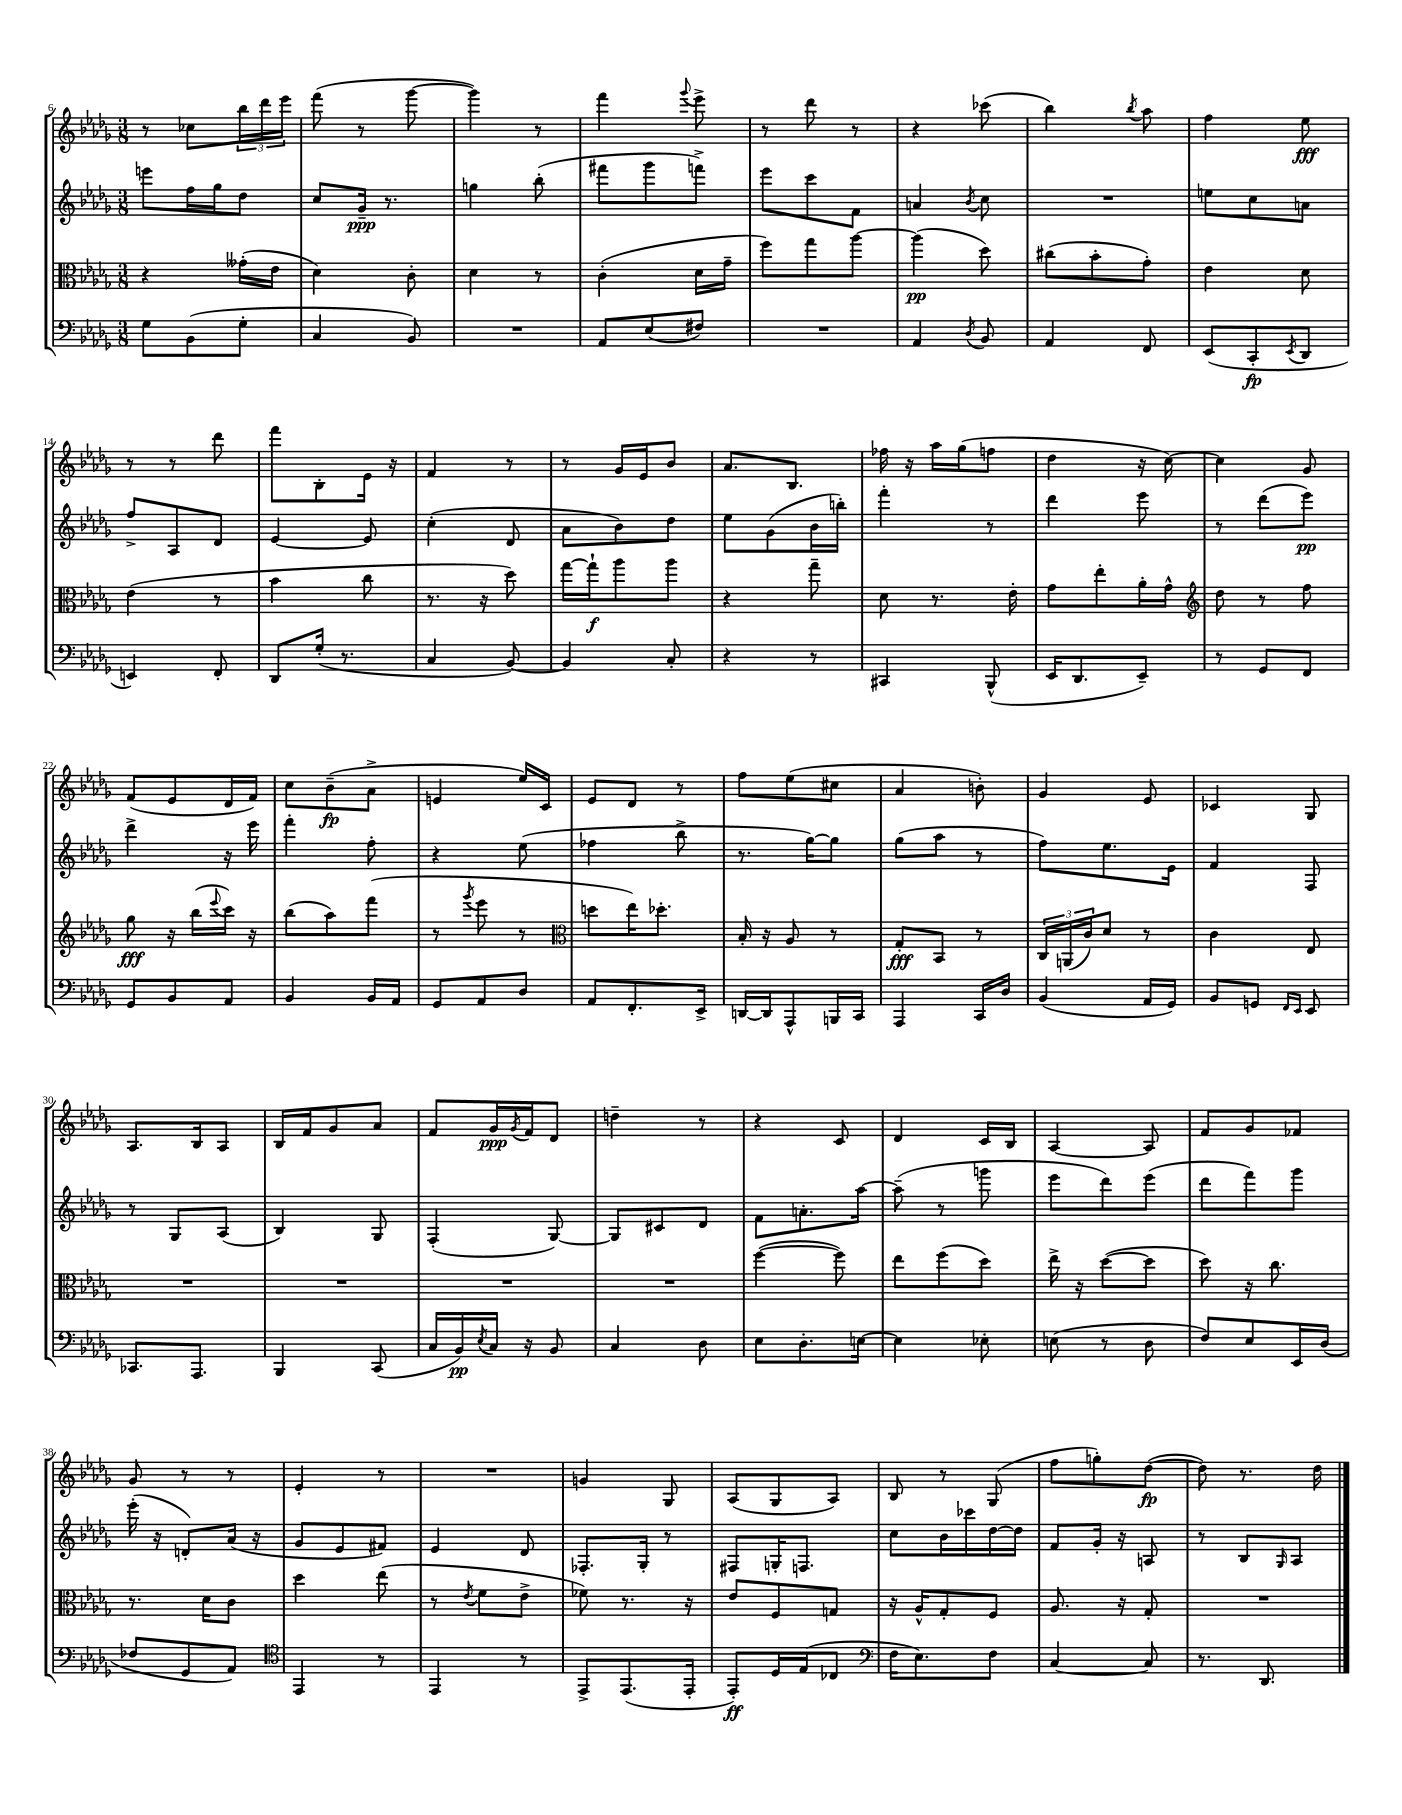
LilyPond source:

<<
\new StaffGroup <<
\new Staff = "s0" {
    \clef treble \key des \major \numericTimeSignature \time 3/8
    r8 ces''8 \tuplet 3/2 { bes''16 des'''16 ees'''16 } |
    f'''8( r8 ges'''8~ |
    ges'''4) r8 |
    f'''4 \appoggiatura { ges'''8 } ees'''8-> |
    r8 des'''8 r8 |
    r4 ces'''8( |
    bes''4) \acciaccatura { bes''8 } aes''8 |
    f''4 ees''8\fff |
    r8 r8 des'''8 |
    f'''8 bes8-. ees'16 r16 |
    f'4 r8 |
    r8 ges'16 ees'16 bes'8 |
    aes'8. bes8. |
    fes''16 r16 aes''16 ges''16( f''8 |
    des''4 r16 c''16~) |
    c''4 ges'8 |
    f'8( ees'8 des'16 f'16) |
    c''8 bes'8--\fp( aes'8-> |
    e'4 ees''16) c'16 |
    ees'8 des'8 r8 |
    f''8 ees''8( cis''8 |
    aes'4 b'8-.) |
    ges'4 ees'8 |
    ces'4 ges8 |
    aes8. bes16 aes8 |
    bes16 f'16 ges'8 aes'8 |
    f'8 ges'16\ppp \acciaccatura { ges'8 } f'16 des'8 |
    d''4-- r8 |
    r4 c'8 |
    des'4 c'16 bes16 |
    aes4~ aes8 |
    f'8 ges'8 fes'8 |
    ges'8 r8 r8 |
    ees'4-. r8 |
    R4. |
    g'4 ges8 |
    aes8( ges8 aes8) |
    bes8 r8 ges8( |
    f''8 g''8-.) des''8~\fp( |
    des''8) r8. des''16 \bar "|." |
}
\new Staff = "s1" {
    \clef treble \key des \major \numericTimeSignature \time 3/8
    e'''8 f''16 ges''16 des''8 |
    c''8 ges'16--\ppp r8. |
    g''4 bes''8-.( |
    fis'''8 ges'''8 f'''8->) |
    ees'''8 c'''8 f'8 |
    a'4 \acciaccatura { bes'8 } c''8 |
    R4. |
    e''8 c''8 a'8 |
    f''8-> aes8 des'8 |
    ees'4~ ees'8 |
    c''4-.( des'8 |
    aes'8 bes'8) des''8 |
    ees''8 ges'8( bes'16 b''16-.) |
    f'''4-. r8 |
    des'''4 ees'''8 |
    r8 des'''8( ees'''8\pp) |
    des'''4-> r16 ees'''16 |
    f'''4-. f''8-. |
    r4 ees''8( |
    fes''4 bes''8-> |
    r8. ges''16~) ges''8 |
    ges''8( aes''8 r8 |
    f''8) ees''8. ees'16 |
    f'4 f8 |
    r8 ges8 aes8( |
    bes4) ges8 |
    f4-.( ges8~) |
    ges8 cis'8 des'8 |
    f'8 a'8.-. aes''16~ |
    aes''8--( r8 g'''8 |
    ees'''8 des'''8) ees'''8( |
    des'''8 f'''8) ges'''8 |
    ees'''16-.( r16 d'8-.) aes'16( r16 |
    ges'8 ees'8 fis'8) |
    ees'4 des'8 |
    fes8.-. ges16-. r8 |
    fis8 g16-. f8. |
    c''8 bes'16 ces'''16 des''16~ des''16 |
    f'8 ges'16-. r16 a8 |
    r8 bes8 \grace { ges16 } aes8 \bar "|." |
}
\new Staff = "s2" {
    \clef alto \key des \major \numericTimeSignature \time 3/8
    r4 geses'16-.( ees'16 |
    des'4) c'8-. |
    des'4 r8 |
    c'4-.( des'16 ges'16-- |
    f''8) ges''8 aes''8~ |
    aes''4\pp( des''8) |
    cis''8( bes'8-. ges'8-.) |
    ees'4 des'8 |
    ees'4( r8 |
    bes'4 c''8 |
    r8. r16 des''8) |
    ges''16~ ges''16-!\f aes''8 aes''8 |
    r4 ges''8-- |
    des'8 r8. ees'16-. |
    ges'8 ees''8-. aes'16-. ges'16-^ |
    \clef treble des''8 r8 f''8 |
    ges''8\fff r16 bes''16( \appoggiatura { ees'''8 } c'''16) r16 |
    bes''8( aes''8) f'''8( |
    r8 \acciaccatura { ges'''8 } ees'''8 r8 |
    \clef alto d''8 ees''16) des''8.-. |
    bes16-. r16 aes8 r8 |
    ges8-.\fff bes,8 r8 |
    \tuplet 3/2 { c16 a,16( c'16) } des'8 r8 |
    c'4 ees8 |
    R4. |
    R4. |
    R4. |
    R4. |
    f''4~( f''8) |
    ees''8 f''8( des''8) |
    ees''16-> r16 des''8~( des''8 |
    des''8) r16 c''8. |
    r8. des'16 c'8 |
    des''4 ees''8( |
    r8 \acciaccatura { ees'8 } f'8 ees'8-> |
    fes'8) r8. r16 |
    ees'8 f8 g8 |
    r16 aes16-^ ges8-. f8 |
    aes8. r16 ges8-. |
    R4. \bar "|." |
}
\new Staff = "s3" {
    \clef bass \key des \major \numericTimeSignature \time 3/8
    ges8 bes,8( ges8-. |
    c4 bes,8) |
    R4. |
    aes,8 ees8( fis8) |
    R4. |
    aes,4 \acciaccatura { des8 } bes,8 |
    aes,4 f,8 |
    ees,8( c,8-.\fp \acciaccatura { ees,8 } des,8 |
    e,4) f,8-. |
    des,8 ges16-.( r8. |
    c4 bes,8~) |
    bes,4 c8-. |
    r4 r8 |
    cis,4 bes,,8-^( |
    ees,16 des,8. ees,8--) |
    r8 ges,8 f,8 |
    ges,8 bes,8 aes,8 |
    bes,4 bes,16 aes,16 |
    ges,8 aes,8 des8 |
    aes,8 f,8.-. ees,16-> |
    d,16~ d,16 aes,,8-^ b,,16 c,16 |
    aes,,4 c,16 des16 |
    bes,4( aes,16 ges,16) |
    bes,8 g,8 \grace { f,16 ees,16 } ees,8 |
    ces,8. aes,,8. |
    bes,,4 c,8( |
    c16 bes,16\pp) \acciaccatura { ees8 } c16 r16 bes,8 |
    c4 des8 |
    ees8 des8.-. e16~ |
    e4 ees8-. |
    e8( r8 des8 |
    f8) ees8 ees,16 des16( |
    fes8 ges,8 aes,8) |
    \clef tenor ees,4 r8 |
    ees,4 r8 |
    ees,8-> ees,8.( ees,16-. |
    ees,8-.\ff) des16 ees16( ces8 |
    \clef bass f16 ees8.) f8 |
    c4~ c8 |
    r8. des,8. \bar "|." |
}
>>
>>
\layout { \context { \Score currentBarNumber = #6 } }
